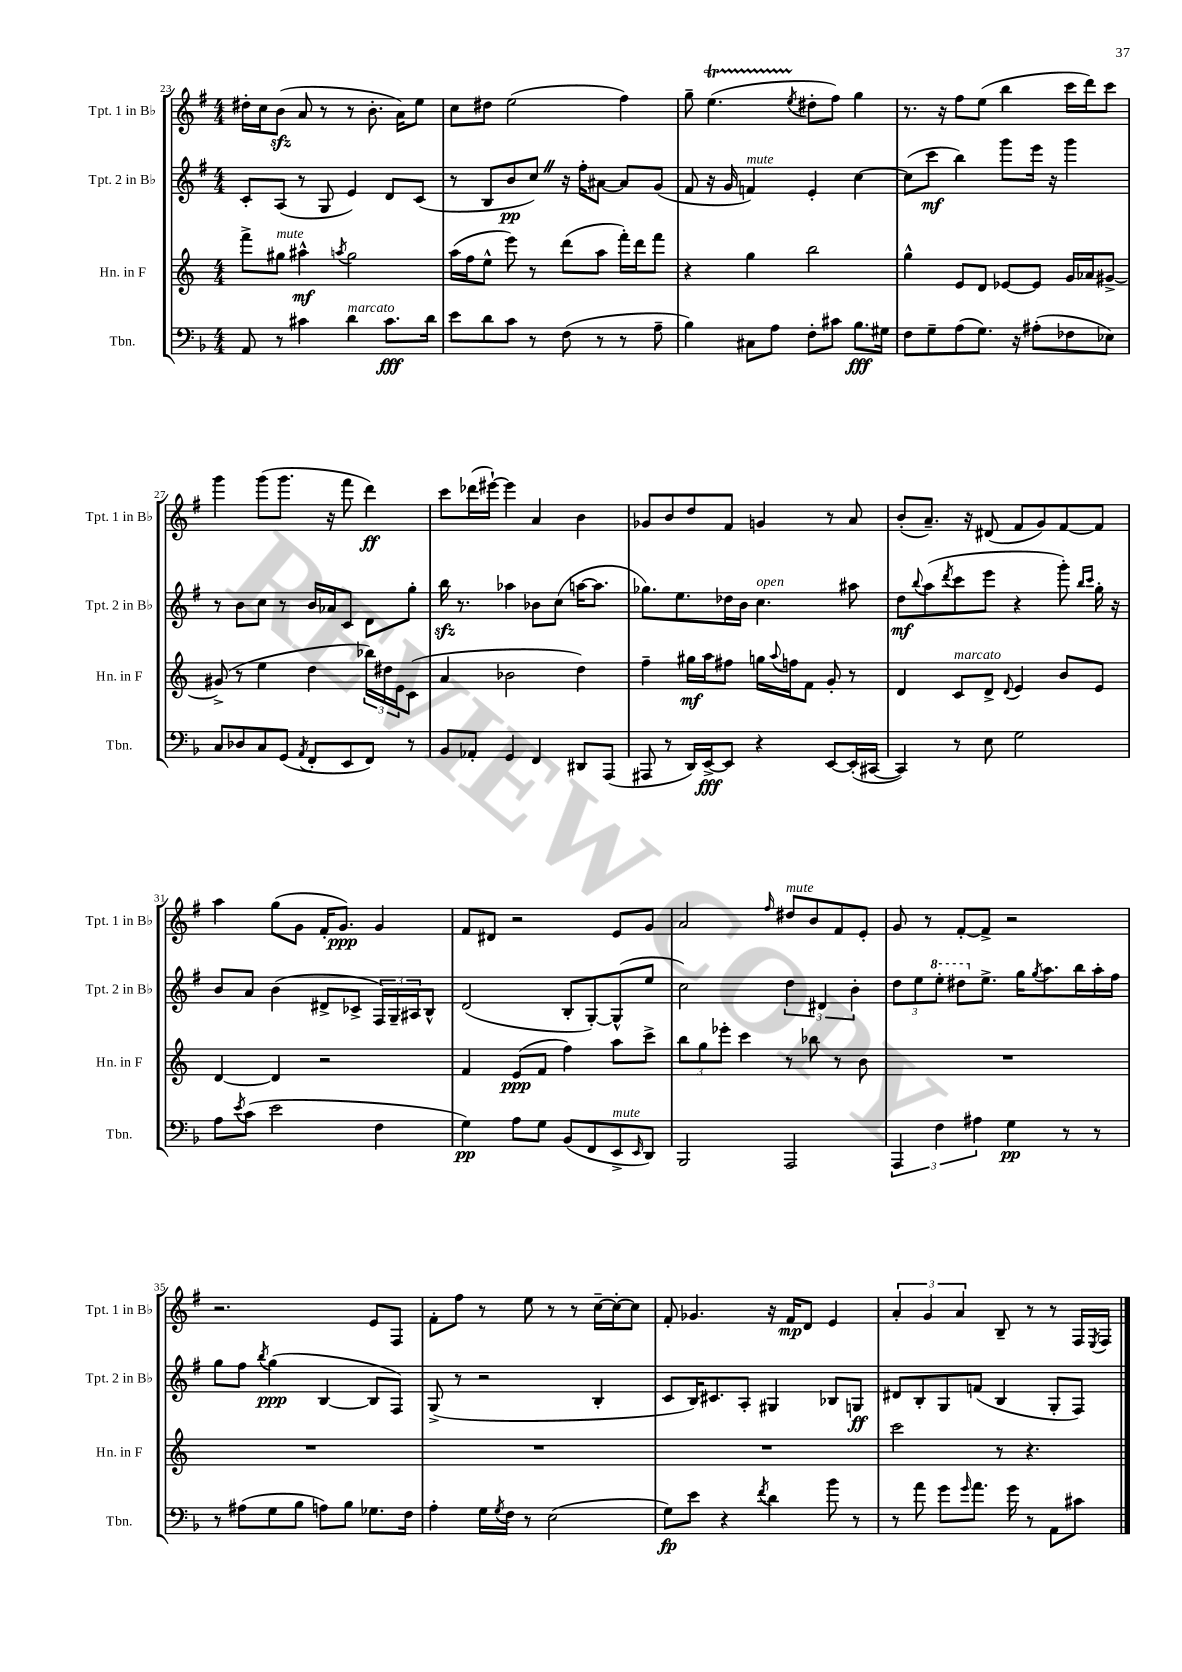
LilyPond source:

<<
\new StaffGroup <<
\new Staff = "s0" \with { instrumentName = "Tpt. 1 in Bb" shortInstrumentName = "Tpt. 1 in Bb" } {
    \clef treble \key g \major \numericTimeSignature \time 4/4
    dis''16-. c''16 b'8\sfz( a'8 r8 r8 b'8.-. a'16) e''8 |
    c''8 dis''8 e''2( fis''4) |
    g''8-- e''4.\startTrillSpan( \acciaccatura { e''8 } dis''8-.\stopTrillSpan fis''8) g''4 |
    r8. r16 fis''8 e''8( b''4 c'''16 d'''16) c'''8 |
    g'''4 g'''8( g'''8. r16 fis'''8 d'''4\ff) |
    c'''8 des'''16( eis'''16~-!) eis'''4 a'4 b'4 |
    ges'8 b'8 d''8 fis'8 g'4 r8 a'8 |
    b'8-.( a'8.--) r16 dis'8( fis'8 g'8) fis'8~ fis'8 |
    a''4 g''8( g'8 fis'16-. g'8.\ppp) g'4 |
    fis'8 dis'8 r2 e'8 g'8 |
    a'2 \grace { fis''16 } dis''8^\markup { \italic "mute" } b'8 fis'8 e'8-. |
    g'8 r8 fis'8~-. fis'8-> r2 |
    r2. e'8 fis8 |
    fis'8-. fis''8 r8 e''8 r8 r8 c''16~-- c''16~-. c''8 |
    fis'8-. ges'4. r16 fis'16\mp d'8 e'4 |
    \tuplet 3/2 { a'4-. g'4 a'4 } b8-- r8 r8 fis16 \acciaccatura { e8 } fis16 \bar "|." |
}
\new Staff = "s1" \with { instrumentName = "Tpt. 2 in Bb" shortInstrumentName = "Tpt. 2 in Bb" } {
    \clef treble \key g \major \numericTimeSignature \time 4/4
    c'8-. a8( r8 g8 e'4) d'8 c'8( |
    r8 b8 b'8\pp c''8) \once \override BreathingSign.text = \markup { \musicglyph "scripts.caesura.straight" } \breathe r16 fis''16-. ais'8~ ais'8 g'8( |
    fis'8 r16 g'16 f'4^\markup { \italic "mute" }) e'4-. c''4~ |
    c''8( c'''8\mf b''4) g'''8 e'''16 r16 g'''4 |
    r8 b'8 c''8 r8 b'16 aes'16 c'8 d'8 g''8-. |
    b''16\sfz r8. aes''4 bes'8 c''8( a''16~ a''8. |
    ges''8.) e''8. des''16 b'16 c''4.^\markup { \italic "open" } ais''8 |
    d''8\mf \appoggiatura { b''8 } a''8( \acciaccatura { d'''8 } c'''8 e'''8 r4 g'''8-.) \grace { b''16 c'''16 } g''16-. r16 |
    b'8 a'8 b'4( dis'8-> ces'8-> \tuplet 3/2 { fis16) g16-- ais16 } b8-^ |
    d'2( b8-. g8~-.) g8-^( e''8 |
    c''2) \tuplet 3/2 { d''4 dis'4 b'4-. } |
    \tuplet 3/2 { d''8 e''8 \ottava #1 e'''8-. } dis'''8 \ottava #0 e''8.-> g''16 \acciaccatura { g''8 } a''8. b''16 a''16-. fis''16 |
    g''8 fis''8 \acciaccatura { b''8 } g''4\ppp( b4~ b8 fis8) |
    g8->( r8 r2 b4-. |
    c'8 b16) cis'8. a8-. gis4 bes8 g8\ff |
    dis'8 b8-. g8 f'8( b4 g8-. fis8) \bar "|." |
}
\new Staff = "s2" \with { instrumentName = "Hn. in F" shortInstrumentName = "Hn. in F" } {
    \clef treble \key c \major \numericTimeSignature \time 4/4
    f'''8-> gis''8^\markup { \italic "mute" } ais''4-^\mf \acciaccatura { a''8 } gis''2 |
    a''16( f''16 e''8-^ e'''8) r8 d'''8( a''8 f'''16-.) d'''16 f'''8 |
    r4 g''4 b''2 |
    g''4-^ e'8 d'8 ees'8~ ees'8 g'16 aes'16 gis'8~-> |
    gis'8->( r8 e''4 d''4 \tuplet 3/2 { bes''16) dis''16 e'16 } c'8( |
    a'4 bes'2 d''4) |
    f''4-- gis''16\mf a''16 fis''8 g''16 \appoggiatura { a''8 } f''16 f'8 g'8-. r8 |
    d'4 c'8^\markup { \italic "marcato" } d'8-> \appoggiatura { d'8 } e'4 b'8 e'8 |
    d'4~ d'4 r2 |
    f'4 e'8\ppp( f'8 f''4) a''8 c'''8-> |
    \tuplet 3/2 { b''8 g''8 ees'''8-. } c'''4 r8 bes''8 r8 b'8 |
    R1 |
    R1 |
    R1 |
    R1 |
    c'''2 r8 r4. \bar "|." |
}
\new Staff = "s3" \with { instrumentName = "Tbn." shortInstrumentName = "Tbn." } {
    \clef bass \key f \major \numericTimeSignature \time 4/4
    a,8 r8 cis'4 d'4^\markup { \italic "marcato" } cis'8.\fff d'16 |
    e'8 d'8 c'8 r8 f8( r8 r8 a8-- |
    bes4) cis8 a8 f8-. cis'8 bes8.\fff gis16 |
    f8 g8-- a8( g8.) r16 ais8-.( fes8 ees8) |
    c8 des8 c8 g,8( \acciaccatura { a,8 } f,8-. e,8 f,8) r8 |
    bes,8 aes,8-. g,4 f,4 dis,8 a,,8( |
    ais,,8 r8 d,16) e,16~->\fff e,8 r4 e,8~ e,16-.( cis,16~ |
    cis,4) r8 e8 g2 |
    a8 \acciaccatura { e'8 } c'8( e'2 f4 |
    g4\pp) a8 g8 bes,8( f,8 e,8->^\markup { \italic "mute" } \grace { e,16 } d,8) |
    bes,,2 a,,2 |
    \tuplet 3/2 { a,,4 f4 ais4 } g4\pp r8 r8 |
    r8 ais8( g8 bes8 a8) bes8 ges8. f16 |
    a4-. g16 \acciaccatura { g8 } f16 r8 e2( |
    g8\fp) e'8 r4 \acciaccatura { f'8 } d'4 bes'8 r8 |
    r8 a'8 g'8 \grace { g'16 } a'8. g'16 r8 a,8 cis'8 \bar "|." |
}
>>
>>
\layout { \context { \Score currentBarNumber = #23 } }
